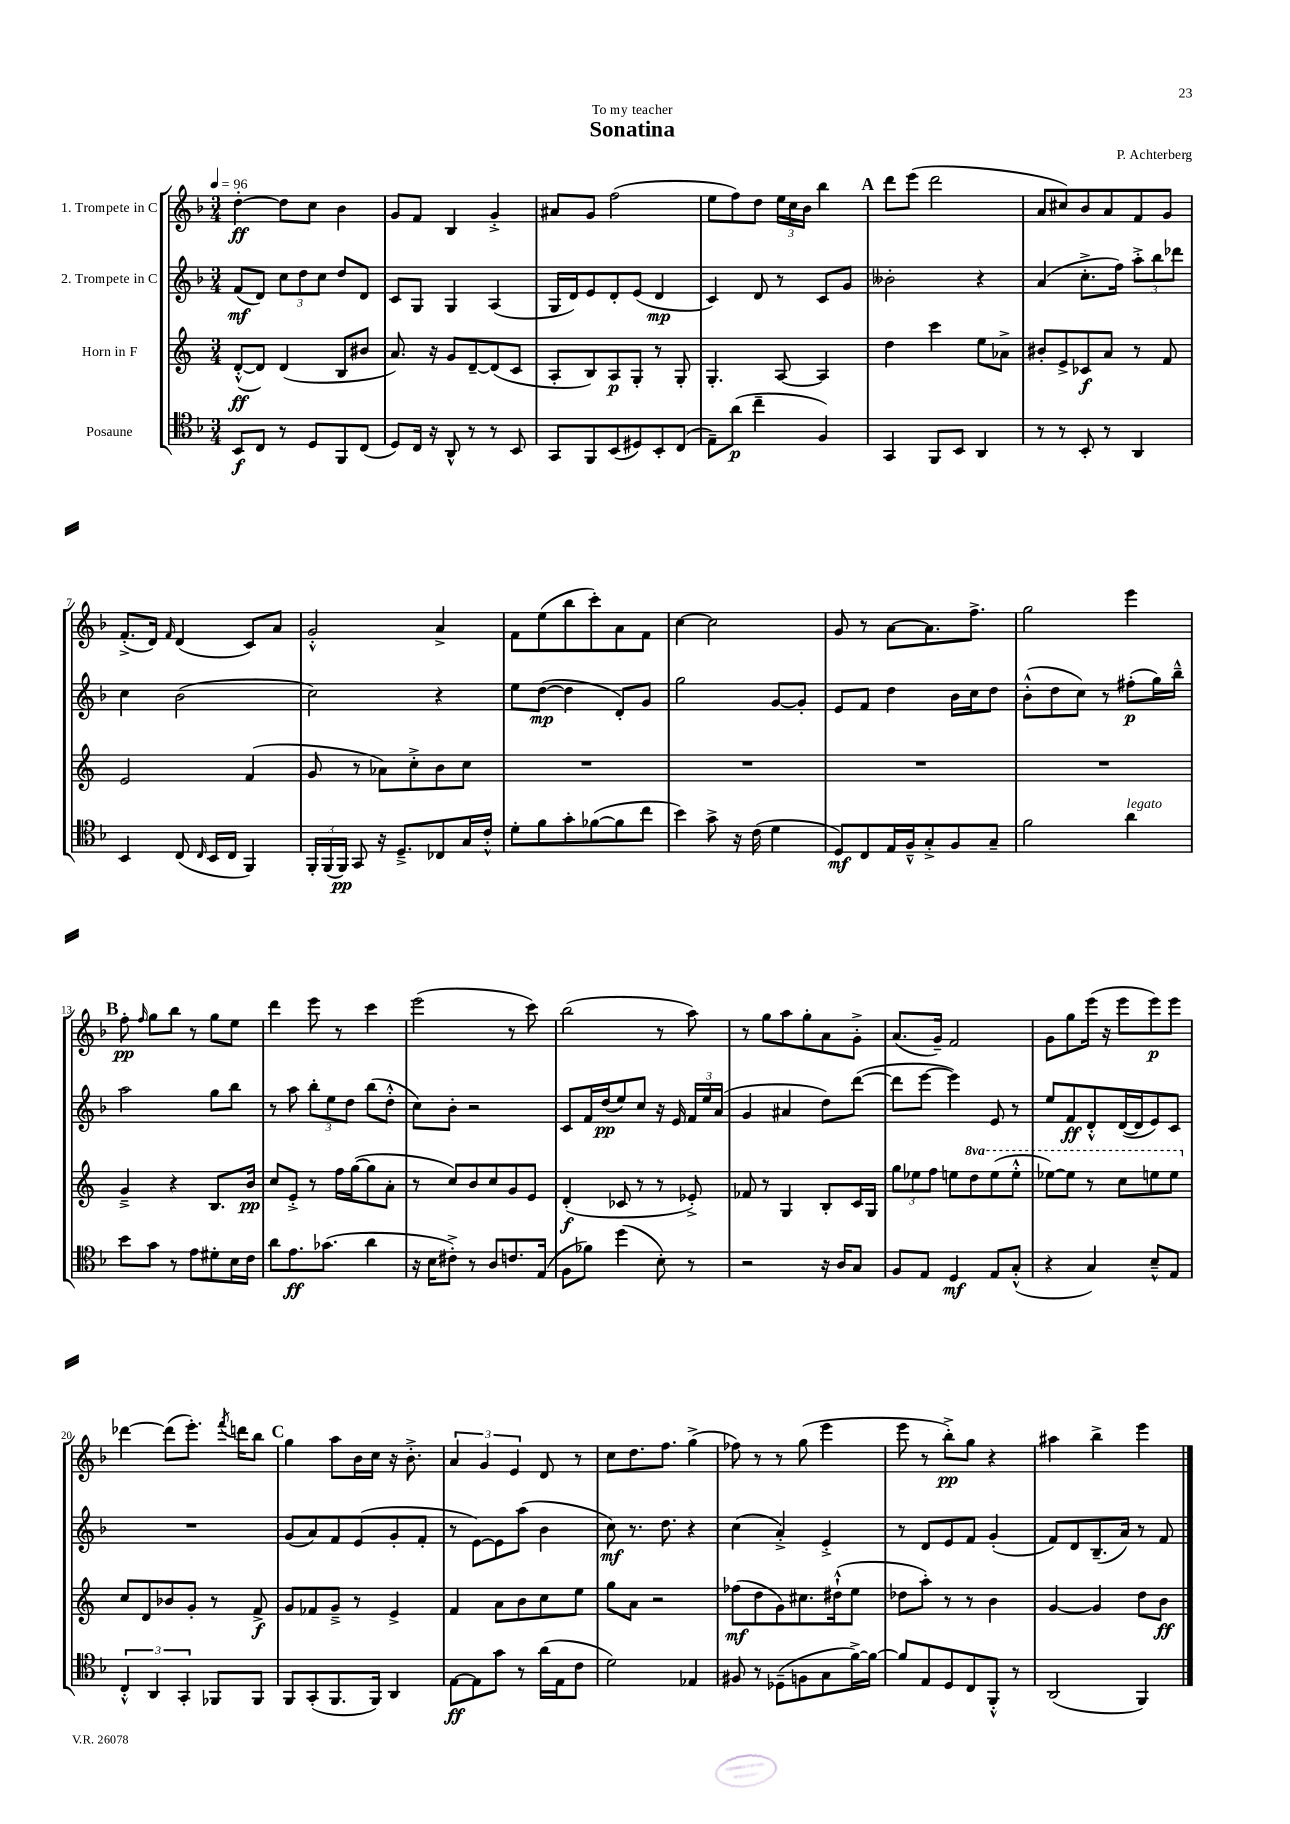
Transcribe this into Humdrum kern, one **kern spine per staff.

**kern	**dynam	**kern	**dynam	**kern	**dynam	**kern	**dynam
*part4	*part4	*part3	*part3	*part2	*part2	*part1	*part1
*staff4	*staff4	*staff3	*staff3	*staff2	*staff2	*staff1	*staff1
*I"Posaune	*	*I"Horn in F	*	*I"2. Trompete in C	*	*I"1. Trompete in C	*
*clefC4	*	*clefG2	*	*clefG2	*	*clefG2	*
*k[b-]	*	*k[]	*	*k[b-]	*	*k[b-]	*
*M3/4	*	*M3/4	*	*M3/4	*	*M3/4	*
*MM96	*	*MM96	*	*MM96	*	*MM96	*
=1	=1	=1	=1	=1	=1	=1	=1
8BB-/L	f	([8d'^^/L	ff	(8f/L	mf	[4dd'\	ff
8C/J	.	8d/J])	.	8d/J)	.	.	.
8r	.	(4d/	.	12cc\L	.	8dd\L]	.
.	.	.	.	12dd\	.	.	.
8D/L	.	.	.	.	.	8cc\J	.
.	.	.	.	12cc\J	.	.	.
8FF/	.	8B/L	.	8dd/L	.	4b-\	.
(8C/J	.	8b#X/J	.	8d/J	.	.	.
=2	=2	=2	=2	=2	=2	=2	=2
8D/L)	.	8.a/)	.	8c/L	.	8g/L	.
16C/Jk	.	.	.	8G/J	.	8f/J	.
16r	.	16r	.	.	.	.	.
8AA^^/	.	8g/L	.	4G/	.	4B-/	.
8r	.	[8d~/	.	.	.	.	.
8r	.	(8d/]	.	(4A/	.	4g'^/	.
8BB-/	.	8c/J	.	.	.	.	.
=3	=3	=3	=3	=3	=3	=3	=3
8GG/L	.	8A'/L	.	16G/LL	.	8a#X/L	.
.	.	.	.	16d/J)	.	.	.
8FF/	.	8B/)	.	8e/	.	8g/J	.
(8BB-/	.	8A/	p	8d'/	.	(2ff\	.
8D#X/)	.	8G'/J	.	(8e/J	.	.	.
8BB-'/	.	8r	.	4d/	mp	.	.
(8C/J	.	8G'/	.	.	.	.	.
=4	=4	=4	=4	=4	=4	=4	=4
8E~\L)	.	4.G'/	.	4c/)	.	8ee\L	.
(8a\J	p	.	.	.	.	8ff\)	.
4cc~\	.	.	.	8d/	.	8dd\J	.
.	.	[8A/	.	8r	.	24ee\LL	.
.	.	.	.	.	.	24cc\	.
.	.	.	.	.	.	24b-\JJ	.
4F/)	.	4A/]	.	8c/L	.	4bb-\	.
.	.	.	.	8g/J	.	.	.
!!LO:REH:place=s1:t=A
=5	=5	=5	=5	=5	=5	=5	=5
4GG/	.	4dd\	.	2b--X'\	.	8ddd\L	.
.	.	.	.	.	.	(8eee\J	.
8FF/L	.	4ccc\	.	.	.	2ddd\	.
8BB-/J	.	.	.	.	.	.	.
4AA/	.	8ee\L	.	4r	.	.	.
.	.	8a-X^\J	.	.	.	.	.
=6	=6	=6	=6	=6	=6	=6	=6
8r	.	8b#X'/L	.	(4a/	.	8a/L	.
8r	.	8e^/	.	.	.	8cc#X/)	.
8BB-'/	.	8c-X/	f	8.cc'^\L	.	8b-/	.
8r	.	8a/J	.	.	.	8a/	.
.	.	.	.	16ff\Jk)	.	.	.
4AA/	.	8r	.	12aa'^\L	.	8f/	.
.	.	.	.	12bb-\	.	.	.
.	.	8f/	.	.	.	8g/J	.
.	.	.	.	12ddd-X\J	.	.	.
!!LO:LB:g=z
=7	=7	=7	=7	=7	=7	=7	=7
4BB-/	.	2e/	.	4cc\	.	(8.f'^/L	.
.	.	.	.	.	.	16d/Jk)	.
.	.	.	.	.	.	16qqf/	.
(8C/	.	.	.	(2b-\	.	(4d/	.
16qqC/	.	.	.	.	.	.	.
16BB-/LL	.	.	.	.	.	.	.
16C/JJ	.	.	.	.	.	.	.
4FF/)	.	(4f/	.	.	.	8c/L)	.
.	.	.	.	.	.	8a/J	.
=8	=8	=8	=8	=8	=8	=8	=8
24FF'/LL	.	8g/	.	2cc\)	.	2g'^^/	.
(24FF/	.	.	.	.	.	.	.
24FF/JJ)	pp	.	.	.	.	.	.
8GG/	.	8r	.	.	.	.	.
16r	.	8a-X\L)	.	.	.	.	.
8.D~^/L	.	.	.	.	.	.	.
.	.	8cc'^\	.	.	.	.	.
8C-X/	.	8b\	.	4r	.	4a^/	.
16G/L	.	8cc\J	.	.	.	.	.
16c'^^/JJ	.	.	.	.	.	.	.
=9	=9	=9	=9	=9	=9	=9	=9
8d'\L	.	2.r	.	8ee\L	.	8f\L	.
8f\	.	.	.	([8dd\J	mp	(8ee\	.
8g'\	.	.	.	4dd\]	.	8bb-\	.
([8f-X\	.	.	.	.	.	8ccc'\)	.
8f-\]	.	.	.	8d'/L)	.	8a\	.
8cc\J	.	.	.	8g/J	.	8f\J	.
=10	=10	=10	=10	=10	=10	=10	=10
4b-\)	.	2.r	.	2gg\	.	[4cc\	.
8g^\	.	.	.	.	.	2cc\]	.
16r	.	.	.	.	.	.	.
(16c\	.	.	.	.	.	.	.
4d\	.	.	.	[8g/L	.	.	.
.	.	.	.	8g'/J]	.	.	.
=11	=11	=11	=11	=11	=11	=11	=11
8D/L)	mf	2.r	.	8e/L	.	8g/	.
8C/	.	.	.	8f/J	.	8r	.
16E/L	.	.	.	4dd\	.	[8a\L	.
16F~^^/J	.	.	.	.	.	.	.
8G'^/	.	.	.	.	.	8.a\]	.
8F/	.	.	.	16b-\LL	.	.	.
.	.	.	.	16cc\J	.	8.ff^\J	.
8G~/J	.	.	.	8dd\J	.	.	.
=12	=12	=12	=12	=12	=12	=12	=12
2f\	.	2.r	.	(8b-'^^\L	.	2gg\	.
.	.	.	.	8dd\	.	.	.
.	.	.	.	8cc\J)	.	.	.
.	.	.	.	8r	.	.	.
!LO:TX:a:i:t=legato	!	!	!	!	!	!	!
4a\	.	.	.	(8ff#X'\L	p	4eee\	.
.	.	.	.	16gg\L)	.	.	.
.	.	.	.	16bb-~^^\JJ	.	.	.
!!LO:LB:g=z
!!LO:REH:place=s1:t=B
=13	=13	=13	=13	=13	=13	=13	=13
8b-\L	.	4g~^/	.	2aa\	.	8ff'\	pp
.	.	.	.	.	.	16qqff/	.
8g\J	.	.	.	.	.	8gg\L	.
8r	.	4r	.	.	.	8bb-\J	.
8e\L	.	.	.	.	.	8r	.
8d#X'\	.	8.B/L	.	8gg\L	.	8gg\L	.
16B-\L	.	.	.	8bb-\J	.	8ee\J	.
16c\JJ	.	16b/Jk	pp	.	.	.	.
=14	=14	=14	=14	=14	=14	=14	=14
8a\L	.	8cc/L	.	8r	.	4ddd\	.
8.e\	ff	8e'^/J	.	8aa\	.	.	.
.	.	8r	.	12bb-'\L	.	8eee\	.
(8.g-X\J	.	.	.	.	.	.	.
.	.	.	.	12ee\	.	.	.
.	.	16ff\LL	.	.	.	8r	.
.	.	.	.	12dd\J	.	.	.
.	.	([16gg\J	.	.	.	.	.
4a\	.	8gg\]	.	(8bb-\L	.	4ccc\	.
.	.	8a'\J	.	8dd'^^\J	.	.	.
=15	=15	=15	=15	=15	=15	=15	=15
16r	.	8r	.	8cc\L)	.	(2eee\	.
16B-\KL	.	.	.	.	.	.	.
8c#X'^\J)	.	8cc/L)	.	8b-'\J	.	.	.
8r	.	8b/	.	2r	.	.	.
8A/L	.	8cc/	.	.	.	.	.
8.cn/	.	8g/	.	.	.	8r	.
.	.	8e/J	.	.	.	8ccc\)	.
(16E/Jk	.	.	.	.	.	.	.
=16	=16	=16	=16	=16	=16	=16	=16
8F\L	.	(4d'/	f	8c/L	.	(2bb-\	.
8f-X\J)	.	.	.	16f/L	.	.	.
.	.	.	.	(16dd/J	pp	.	.
(4dd\	.	8c-X/	.	8ee/)	.	.	.
.	.	8r	.	8cc/J	.	.	.
8B-'\)	.	8r	.	16r	.	8r	.
.	.	.	.	16e/	.	.	.
8r	.	8e-X'^/)	.	24f/LL	.	8aa\)	.
.	.	.	.	24ee/	.	.	.
.	.	.	.	(24a/JJ	.	.	.
=17	=17	=17	=17	=17	=17	=17	=17
2r	.	8f-X/	.	4g/	.	8r	.
.	.	8r	.	.	.	8gg\L	.
.	.	4G/	.	4a#X/	.	8aa\	.
.	.	.	.	.	.	8gg'\	.
16r	.	8B'/L	.	8dd\L)	.	8a\	.
16A/KL	.	.	.	.	.	.	.
8G/J	.	16c/L	.	([8ddd\J	.	8g'^\J	.
.	.	16G/JJ	.	.	.	.	.
=18	=18	=18	=18	=18	=18	=18	=18
8F/L	.	12gg\L	.	8ddd\L]	.	(8.a/L	.
.	.	12ee-X\	.	.	.	.	.
8E/J	.	.	.	[8eee\J	.	.	.
.	.	12ff\J	.	.	.	.	.
.	.	.	.	.	.	16g~/Jk)	.
4D/	mf	8een\L	.	4eee\])	.	2f/	.
*	*	*8va	*	*	*	*	*
.	.	8ddd\	.	.	.	.	.
8E/L	.	(8eee\	.	8e/	.	.	.
(8G'^^/J	.	8eee'^^\J	.	8r	.	.	.
=19	=19	=19	=19	=19	=19	=19	=19
4r	.	[8eee-X\L)	.	8ee/L	.	8g\L	.
.	.	8eee-\J]	.	8f/	ff	8gg\	.
4G/)	.	8r	.	8d'^^/	.	(16eee\Jk	.
.	.	.	.	.	.	16r	.
.	.	8ccc\L	.	([16d/L	.	8eee\L	.
.	.	.	.	16d/J]	.	.	.
8B-~^^/L	.	8eeen\	.	8e/)	.	8eee\)	p
8E/J	.	8eee\J	.	8c/J	.	8eee\J	.
!!LO:LB:g=z
=20	=20	=20	=20	=20	=20	=20	=20
*	*	*X8va	*	*	*	*	*
6C'^^/	.	8cc/L	.	2.r	.	[4ddd-X\	.
.	.	8d/	.	.	.	.	.
6AA/	.	.	.	.	.	.	.
.	.	8b-X/	.	.	.	(8ddd-\L]	.
6GG'/	.	.	.	.	.	.	.
.	.	8g'/J	.	.	.	8.eee'\J)	.
8FF-X/L	.	8r	.	.	.	.	.
.	.	.	.	.	.	8qfff/	.
.	.	.	.	.	.	16dddn\KL	.
8FF-/J	.	8f^/	f	.	.	8bb-\J	.
!!LO:REH:place=s1:t=C
=21	=21	=21	=21	=21	=21	=21	=21
8FF/L	.	8g/L	.	(8g/L	.	4gg\	.
(8GG'/	.	8f-X/	.	8a/)	.	.	.
8.FF/	.	8g~^/J	.	8f/	.	8aa\L	.
.	.	8r	.	(8e/	.	16b-\L	.
16FF/Jk)	.	.	.	.	.	16cc\JJ	.
4AA/	.	4e^/	.	8g'/	.	16r	.
.	.	.	.	.	.	8.b-'^\	.
.	.	.	.	8f'/J	.	.	.
=22	=22	=22	=22	=22	=22	=22	=22
[8E\L	ff	4f/	.	8r	.	6a/	.
8E\]	.	.	.	[8e\L)	.	.	.
.	.	.	.	.	.	6g/	.
8g\J	.	8a\L	.	8e\]	.	.	.
.	.	.	.	.	.	6e/	.
8r	.	8b\	.	(8aa\J	.	.	.
(16a\LL	.	8cc\	.	4b-\	.	8d/	.
16E\J	.	.	.	.	.	.	.
8c\J	.	8ee\J	.	.	.	8r	.
=23	=23	=23	=23	=23	=23	=23	=23
2d\)	.	8gg\L	.	8cc\)	mf	8cc\L	.
.	.	8a\J	.	8.r	.	8.dd\	.
.	.	2r	.	.	.	.	.
.	.	.	.	8.dd\	.	8.ff\J	.
4E-X/	.	.	.	4r	.	(4gg^\	.
=24	=24	=24	=24	=24	=24	=24	=24
8F#X/	.	(8ff-X\L	mf	(4cc\	.	8ff-X\)	.
8r	.	8dd\	.	.	.	8r	.
(8D-X~\L	.	8g\)	.	4a'^/)	.	8r	.
8Fn\	.	8.cc#X\	.	.	.	(8gg\	.
8G\	.	.	.	4e'^/	.	4eee\	.
.	.	(16dd#X`^^\k	.	.	.	.	.
[16f^\L)	.	8ee\J	.	.	.	.	.
16f\JJ_	.	.	.	.	.	.	.
=25	=25	=25	=25	=25	=25	=25	=25
8f/L]	.	8dd-X\L	.	8r	.	8eee\	.
8E/	.	8aa'\J)	.	8d/L	.	8r	.
8D/	.	8r	.	8e/	.	8bb-'^\L)	pp
8C/	.	8r	.	8f/J	.	8gg\J	.
8FF'^^/J	.	4b\	.	(4g'/	.	4r	.
8r	.	.	.	.	.	.	.
=26	=26	=26	=26	=26	=26	=26	=26
(2AA/	.	[4g/	.	8f/L)	.	4aa#X\	.
.	.	.	.	8d/	.	.	.
.	.	4g/]	.	(8.B-~/	.	4bb-^\	.
.	.	.	.	16a/Jk)	.	.	.
4FF/)	.	8dd\L	.	8r	.	4eee\	.
.	.	8b\J	ff	8f/	.	.	.
==	==	==	==	==	==	==	==
*-	*-	*-	*-	*-	*-	*-	*-
